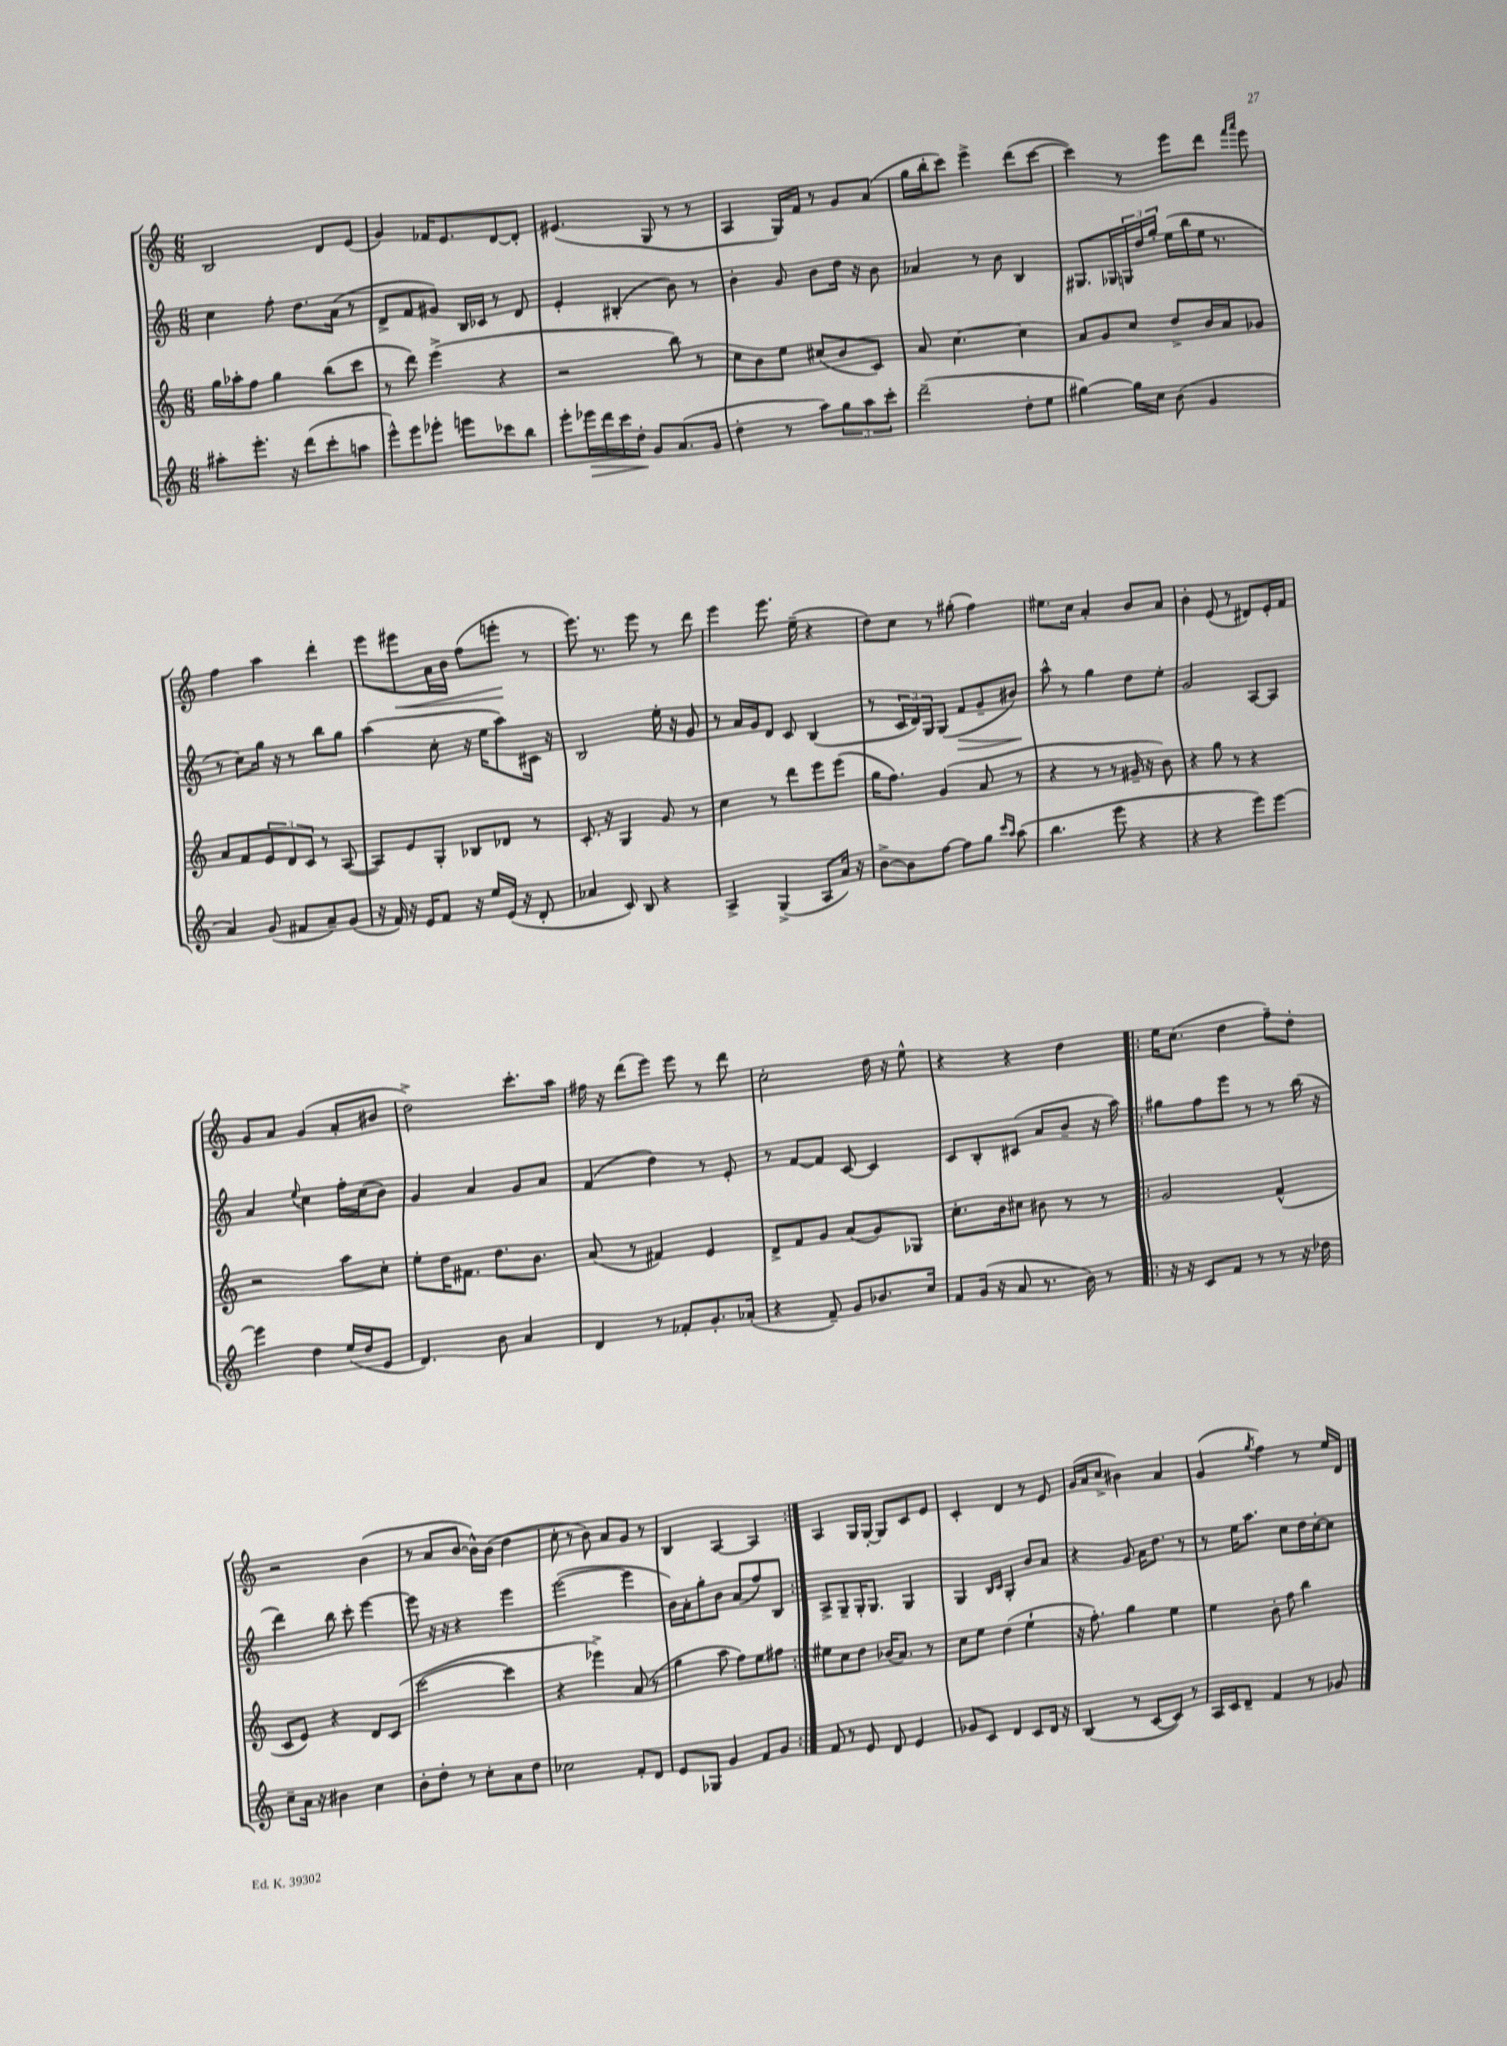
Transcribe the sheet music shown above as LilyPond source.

<<
\new StaffGroup <<
\new Staff = "s0" {
    \clef treble \key c \major \numericTimeSignature \time 6/8
    b2 d'8 e'8( |
    g'4) fes'16 e'8. d'8~ d'8-. |
    eis'4.( g8 r8 r8 |
    a4 g16) f'16 r8 g'8 a'8( |
    g''16 b''16-. c'''8) e'''4-> d'''8( c'''8~ |
    c'''4) r8 e'''8 d'''8 \grace { f'''16 a'''16 } e'''8 |
    f''4 a''4 d'''4-. |
    e'''8 eis'''8\< a'16 b'16 f''8( e'''8-.\! r8 |
    e'''8.) r8. e'''8 r8 d'''8 |
    e'''4 e'''8. e''16--( r4 |
    d''8) c''8 r8 gis''8-.( f''4) |
    eis''8. c''16 a'4-. b'8 a'8 |
    b'4-. e'8( r8 dis'8) e'16-. f'16 |
    g'8 a'8 g'4( a'8-. bis'8 |
    d''2->) c'''8.-. a''16 |
    fis''16 r16 d'''8( e'''8) e'''8 r8 d'''8 |
    c''2-. d''16 r16 e''8-^ |
    r4 r4 d''4 |
    \repeat volta 2 { e''16 c''8.( d''4 f''8--) d''8-. |
    r2 b'4( |
    r8 a'8 b'8~ b'16-^) b'16( d''4 |
    c''8-. r8 b'8) a'8 g'8 r8 |
    b4 a4~ a4 | }
    a4 g16 g16~-. g8 c'8 e'8 |
    c'4-. d'4 r8 e'8 |
    g'16( a'16 c''8-> bis'4) a'4 |
    g'4( \acciaccatura { g''8 } f''4) r8 e''16 d'16 \bar "|." |
}
\new Staff = "s1" {
    \clef treble \key c \major \numericTimeSignature \time 6/8
    c''4 f''8-. d''8. a'16( r8 |
    d'8-> f'8 gis'8) b16 ces'16 r8 d'8 |
    e'4-. bis4-.( b'8) r8 |
    b'4-. g'8 b'8 d''16 r16 b'8 |
    aes'4 r8 b'8 b4 |
    gis8. ges16 \tuplet 3/2 { g16 d''16 g''16-. } e''16( b''16 e''16 r8. |
    r8 c''8) g''16 r16 r8 b''8 g''8 |
    a''4( c''8-. r16 e''16 a''8) cis'16 r16 |
    b2 e''16-. r16 g'8 |
    r8 a'16 g'16 d'8 c'8 b4( |
    r8 \tuplet 3/2 { c'16 d'16) g16 } g8( f'8\> g'8-- bis'8\!) |
    a''8-^ r8 g''4 d''8 e''8-. |
    g'2 a8~ a8 |
    a'4 \appoggiatura { e''8 } c''4 f''16-. c''16( b'8) |
    g'4 a'4 g'8 a'8 |
    f'4( d''4) r8 e'8-. |
    r8 f'8~ f'8 c'8~ c'4 |
    c'8 b8-. cis'8( a'8 b'8-- r16 a''16) |
    \repeat volta 2 { gis''8 f''8 e'''8 r8 r8 b''16( r16 |
    d'''4) b''8 c'''8-. e'''4~ |
    e'''8 r16 r16 r4 e'''4 |
    e'''2~( e'''4 |
    b'16) a'16-. g''8-. b'8 a'8( f''8) b8 | }
    a8-> g8-- g16-. g8. g4 |
    g4 \grace { b16 c'16 } g4-. b'8 a'8 |
    r4 g'8 a'16 d''8. r8 |
    r8 e''16 a''8. c''8 d''16 c''16~-. c''8 \bar "|." |
}
\new Staff = "s2" {
    \clef treble \key c \major \numericTimeSignature \time 6/8
    g''16 aes''16-. f''8 g''4 b''8( c'''8 |
    r8 d'''8) e'''4->( r4 |
    r2 b''8) r8 |
    c''8 b'8 e''8 cis''8( b'8 c'8) |
    a'8 c''4.~ c''4 |
    a'8 g'8 c''8 d''8-> b'16 a'16 ges'8 |
    a'8 f'8 \tuplet 3/2 { e'8 d'8 c'8 } r8 a8~( |
    a8) e'8 g8-. bes8 des'8 r8 |
    c'8.-. r16 g4 g'8 r8 |
    c''4 r8 d'''8 e'''8 e'''8( |
    g''16 f''8.) g'4( a'8 r8 |
    r4 r8 r8 gis'16-- r16 b'8) |
    r4 g''8 r8 r4 |
    r2 a''8 c''8-. |
    e''8-. d''16 fis'8. d''8. b'8. |
    a'8( r8 fis'4) e'4 |
    d'8-> f'8 g'8 a'8( g'8) ges8 |
    c''8.-. b'16 cis''8 bis'8 r8 r8 |
    \repeat volta 2 { g'2 f'4-^( |
    c'8 e'8) r4 d'8 c'8( |
    c'''2~ c'''4 |
    r4 ees'''4->) a'8( r8 |
    g''4 a''8 f''8) e''8 fis''8 | }
    eis''8 c''8 d''8 bes'16( a'8.) r8 |
    c''8 e''8 d''4( e''4-! |
    r16 f''8.-.) g''4 e''4 |
    e''4 b'8-. f''8 b''4 \bar "|." |
}
\new Staff = "s3" {
    \clef treble \key c \major \numericTimeSignature \time 6/8
    ais''8-. e'''8.-. r16 d'''8( c'''8-. a''8 |
    e'''8-^) e'''8 ees'''8-. e'''8 ces'''8 b''8 |
    e'''8-. ees'''16\> d'''16 c'''16 d''16-.\! g'8 a'8.( g'16 |
    d''4-. r8 a''8) \tuplet 3/2 { g''8 a''8 c'''8-. } |
    d'''2--( d''8-. e''8 |
    gis''4~) gis''16 c''16 b'8( g'4 |
    a'4) g'8( fis'8 a'8--) g'8( |
    r16 f'16) r16 e'16 f'8 r16 e''16 e'16( r16 d'8-. |
    aes'4 c'8) b8 r4 |
    a4-> g4->( a8 a'16) r16 |
    b'8~-> b'8 f''8~ f''8 g''8 \grace { c'''16 a''16 } a''8( |
    b''4. e'''8 r4 |
    r4 r4 e'''8) e'''8~ |
    e'''4 d''4 e''16( d''16 e'8 |
    d'4.) b'8 a'4 |
    d'4 r8 fes'8-. g'8.-. aes'16-.( |
    r4 f'8--) g'8 bes'8. c''16 |
    f'8 g'16( r16 a'8 r8. b'16) r8 |
    \repeat volta 2 { r16 r16 c'8 f'8 r8 r8 r16 des''16 |
    c''8-- a'16 r16 bis'4 c''4 |
    b'8-. d''8-. r8 c''8-. a'8 d''8 |
    ces''2 f'8-. d'8 |
    e'8 ges8 g'4 f'8 g'8 | }
    f'8 r8 e'8 d'8 e'4 |
    ges'8 c'8 d'4 c'8 d'16 r16 |
    b4( r8 c'8~ c'8) r8 |
    a16 c'16 d'8-- f'4 r8 ges'8 \bar "|." |
}
>>
>>
\layout { \context { \Score \remove "Bar_number_engraver" } }
